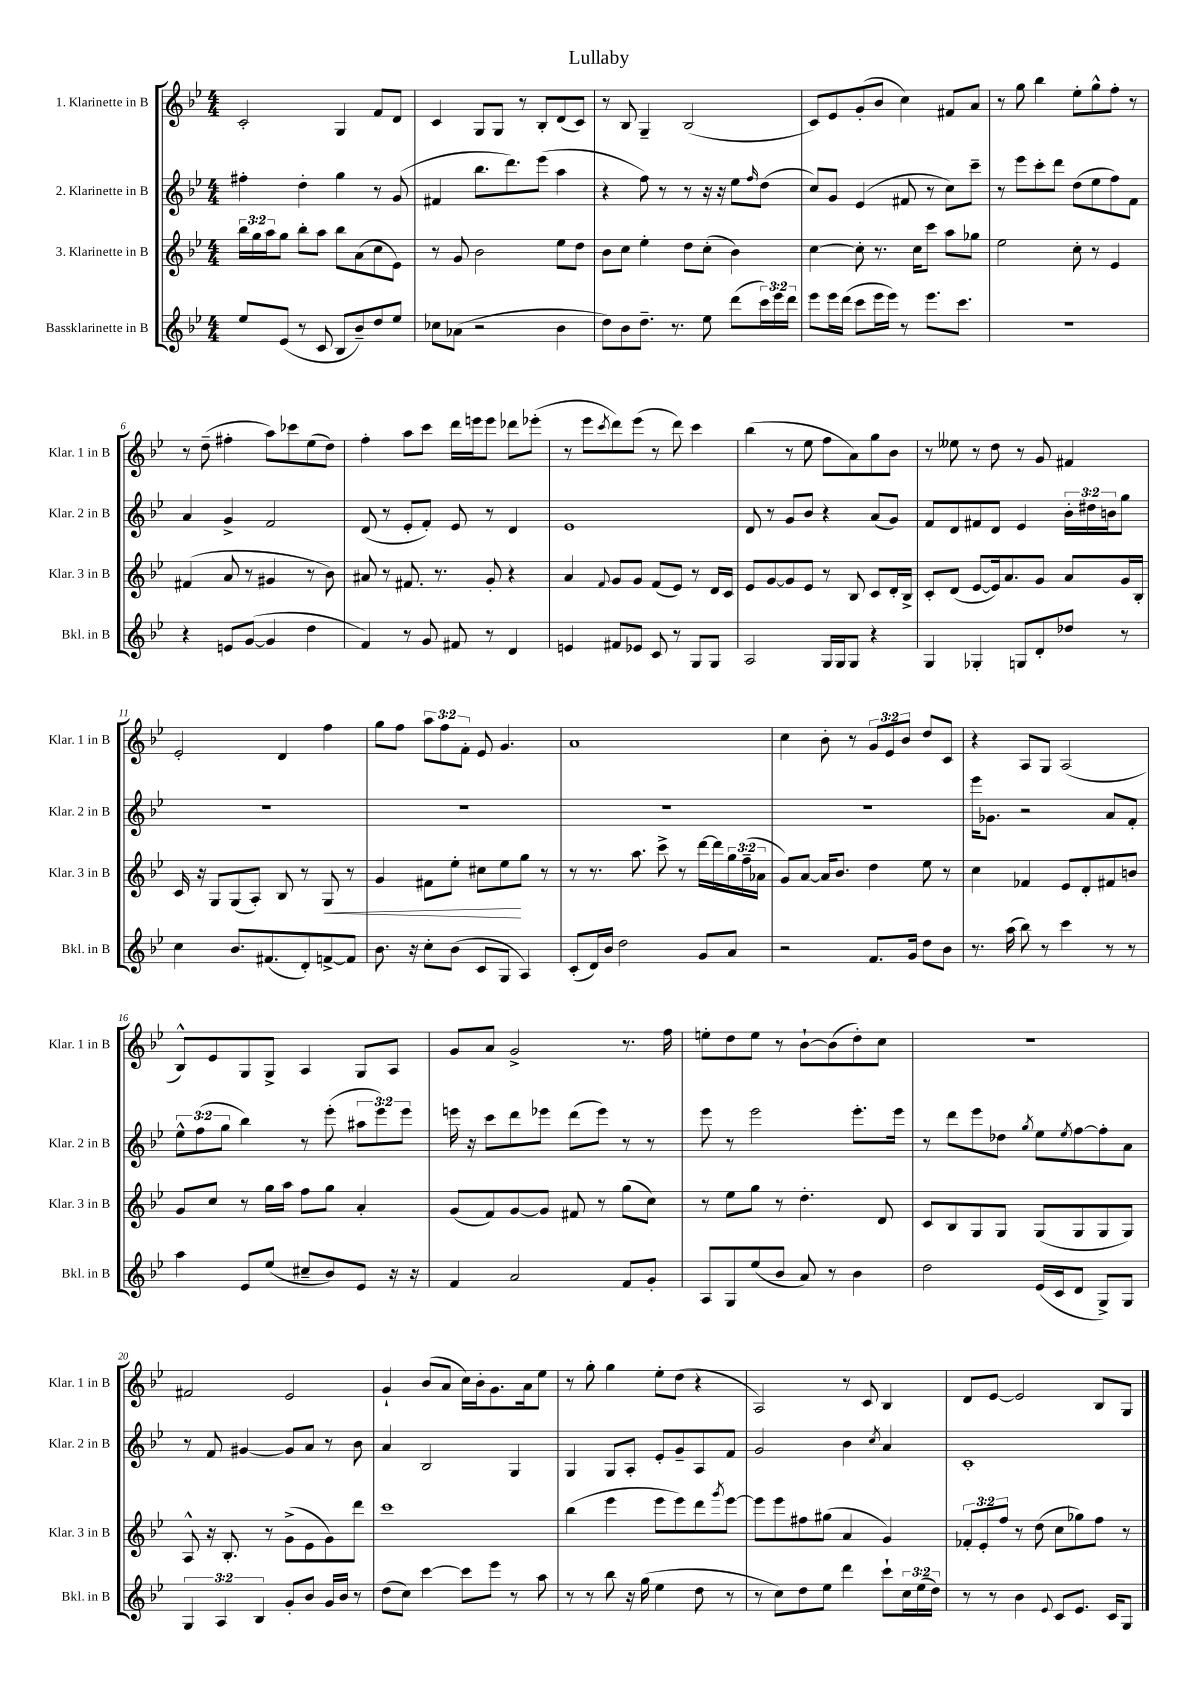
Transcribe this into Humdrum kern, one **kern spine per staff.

**kern	**kern	**kern	**kern
*staff4	*staff3	*staff2	*staff1
*clefG2	*clefG2	*clefG2	*clefG2
*k[b-e-]	*k[b-e-]	*k[b-e-]	*k[b-e-]
*M4/4	*M4/4	*M4/4	*M4/4
8ee-	24bb-	4ff#'	2c'
.	24gg	.	.
.	24aa	.	.
(8e-	8gg	.	.
8r	8bb-'	4dd'	.
8c	8aa	.	.
8B-	8bb-	4gg	4G
8b-~)	(8a	.	.
8dd	8cc	8r	8f
8ee-	8e-)	(8g	8d
=	=	=	=
8cc-	8r	4f#	4c
(8a-	8g	.	.
2r	2b-	8.bb-	8G
.	.	.	8G
.	.	8.ddd)	.
.	.	.	8r
.	.	(8eee-	8B-'
4b-	8ee-	4aa	(8d
.	8dd	.	8c)
=	=	=	=
8dd)	8b-	4r	8r
8b-	8cc	.	8B-
8.dd~	4ee-'	8ff)	4G~
.	.	8r	.
8.r	.	.	.
.	8dd	8r	(2B-
8ee-	(8cc'	16r	.
.	.	16r	.
(8ddd	4b-)	8ee-	.
.	.	16qqff	.
24ccc)	.	(8dd	.
24eee-	.	.	.
24ddd	.	.	.
=	=	=	=
8eee-	[4cc	8cc)	8c)
16eee-	.	8g	8e-
(16ddd	.	.	.
8ccc	8cc']	(4e-	(8g'
16eee-	8.r	.	8b-
16eee-)	.	.	.
8r	.	8f#	4cc)
.	16cc	.	.
8.eee-	8ccc	8r	.
.	8aa	8cc)	8f#
8.ccc	.	.	.
.	8gg-	8ccc~	8a
=	=	=	=
1r	2ee-	8r	8r
.	.	8eee-	8gg
.	.	8ccc'	4bb-
.	.	8ddd	.
.	8cc'	(8dd	8ee-'
.	8r	8ee-	8gg^^
.	4e-	8ff)	8ff'
.	.	8f	8r
=	=	=	=
4r	(4f#	4a	8r
.	.	.	(8dd~
8e	8a	4g^	4ff#'
([8g	8r	.	.
4g]	4g#	2f	8aa)
.	.	.	8ccc-
4dd	8r	.	(8ee-
.	8b-)	.	8dd)
=	=	=	=
4f)	8a#	(8d	4ff'
.	8r	8r	.
8r	8.f#	8e-'	8aa
8g	.	8f')	8ccc
.	8.r	.	.
8f#	.	8e-	16ddd
.	.	.	16eee
8r	8g'	8r	8eee
4d	4r	4d	8ddd-
.	.	.	(8eee-'
=	=	=	=
4e	4a	1e-	8r
.	.	.	8eee-
.	8qqf	.	8qccc
8f#	8g	.	8ddd)
8e-	8g	.	(8eee-
8c	(8f	.	8r
8r	8e-)	.	8ddd)
8G	8r	.	4ccc
8G	16d	.	.
.	16c	.	.
=	=	=	=
2A	8e-	8d	(4bb-
.	[8g	8r	.
.	8g]	8g	8r
.	8e-	8b-	8ee-
16G	8r	4r	8ff
16G	.	.	.
8G	8B-	.	8a)
4r	8c	(8a	8gg
.	16d'	8g)	8b-
.	16B-^	.	.
=	=	=	=
4G	8c'	8f	8r
.	(8d	8d	8ee--
4G-'	[8e-	8f#	8r
.	16e-])	8d	8dd
.	8.a	.	.
8G	.	4e-	8r
8d'	8g	.	8g
8dd-	8a	24b-'	4f#
.	.	24dd#	.
.	.	24b	.
8r	16g	8gg	.
.	16B-'	.	.
=	=	=	=
4cc	16c	1r	2e-'
.	16r	.	.
.	8G	.	.
8.b-	(8G	.	.
.	8A')	.	.
(8.f#	.	.	.
.	8B-	.	4d
8d')	8r	.	.
[8f^	8G	.	4ff
8f]	8r	.	.
=	=	=	=
8.b-	4g	1r	8gg
.	.	.	8ff
16r	.	.	.
8cc'	8f#	.	12aa
.	.	.	12ff
(8b-	8ee-'	.	.
.	.	.	12f'
8c	8cc#	.	8e-
8G	8ee-	.	4.g
4A)	8gg	.	.
.	8r	.	.
=	=	=	=
(8c'	8r	1r	1a
16d)	8.r	.	.
16b-	.	.	.
2dd	.	.	.
.	8.aa	.	.
.	8ccc^	.	.
.	8r	.	.
8g	[16ddd	.	.
.	16ddd]	.	.
8a	24gg	.	.
.	(24ff~	.	.
.	24a-	.	.
=	=	=	=
2r	8g)	1r	4cc
.	[8a	.	.
.	16a]	.	8b-'
.	8.b-	.	.
.	.	.	8r
8.f	4dd	.	12g
.	.	.	12e-
.	.	.	12b-
16g	.	.	.
8dd	8ee-	.	8dd
8b-	8r	.	8c
=	=	=	=
8.r	4cc	16eee-	4r
.	.	8.g-	.
(16aa	.	.	.
8bb-)	4f-	2r	8A
8r	.	.	8G
4ccc	8e-	.	(2A
.	8d'	.	.
8r	8f#	8a	.
8r	8b	8f'	.
=	=	=	=
4aa	8g	12ee-^^	8B-^^)
.	.	(12ff	.
.	8cc	.	8e-
.	.	12gg	.
8e-	8r	4bb-)	8G
(8ee-	16gg	.	8G^
.	16aa	.	.
8cc#~	8ff	8r	4A
8b-)	8gg	(8eee-'	.
8e-	4a'	12aa#	8G
.	.	12eee-)	.
16r	.	.	8A
.	.	12eee-	.
16r	.	.	.
=	=	=	=
4f	(8g	16eee	8g
.	.	16r	.
.	8f)	8ccc	8a
2a	[8g	8ddd	2g^
.	8g]	8eee-	.
.	8f#	(8ddd	.
.	8r	8eee-)	.
8f	(8gg	8r	8.r
8g'	8cc)	8r	.
.	.	.	16ff
=	=	=	=
8A	8r	8eee-	8ee'
8G	8ee-	8r	8dd
(8ee-	8gg	2eee-	8ee
8b-	8r	.	8r
8a)	4.dd'	.	[8b-`
8r	.	.	(8b-]
4b-	.	8.eee-'	8dd')
.	8d	.	8cc
.	.	16eee-	.
=	=	=	=
2dd	8c	8r	1r
.	8B-	8ddd	.
.	8G	8eee-	.
.	8G	8dd-	.
.	.	8qgg	.
(16e-	(8G	8ee-	.
16c	.	.	.
.	.	8qee-	.
8d	8G	[8ff	.
8G^)	8G	8ff']	.
8G	8G)	8a	.
=	=	=	=
6G	8A^^	8r	2f#
.	16r	8f	.
6A	.	.	.
.	8.B-'	.	.
.	.	[4g#	.
6B-	.	.	.
.	8r	.	.
8g'	(8g^	8g#]	2e-
8b-	8e-	8a	.
16g	8g)	8r	.
16b-	.	.	.
8r	8ddd	8b-	.
=	=	=	=
(8dd	1ccc	4a	4g`
8cc)	.	.	.
[4ccc	.	2B-	(8b-
.	.	.	8a
8ccc]	.	.	16cc)
.	.	.	16b-'
8eee-	.	.	8.g
8r	.	4G	.
.	.	.	16a
8aa	.	.	8ee-
=	=	=	=
8r	(4bb-	4G	8r
8r	.	.	8gg'
8bb-	4eee-	8G	4gg
16r	.	8A'	.
(16gg	.	.	.
4ee-	8eee-	8e-'	8ee-'
.	8eee-)	8g~	(8dd
8dd	8ddd	8A	4r
.	8qggg	.	.
8r	[8eee-	8f	.
=	=	=	=
8r	8eee-]	2g	2A)
8cc)	8eee-	.	.
8dd	8ff#	.	.
8ee-	(8gg#	.	.
4ddd	4a	4b-	8r
.	.	.	8c
.	.	8qcc	.
8ccc`	4g)	4a	4B-
24cc	.	.	.
(24ee-	.	.	.
24dd)	.	.	.
=	=	=	=
8r	12f-'	1c'	8d
.	12e-'	.	.
8r	.	.	[8e-
.	12ff	.	.
4b-	8r	.	2e-]
.	(8dd	.	.
8qqe-	.	.	.
8c	8cc	.	.
8.e-	8gg-)	.	.
.	8ff	.	8B-
16c	.	.	.
8G	8r	.	8G
==	==	==	==
*-	*-	*-	*-
